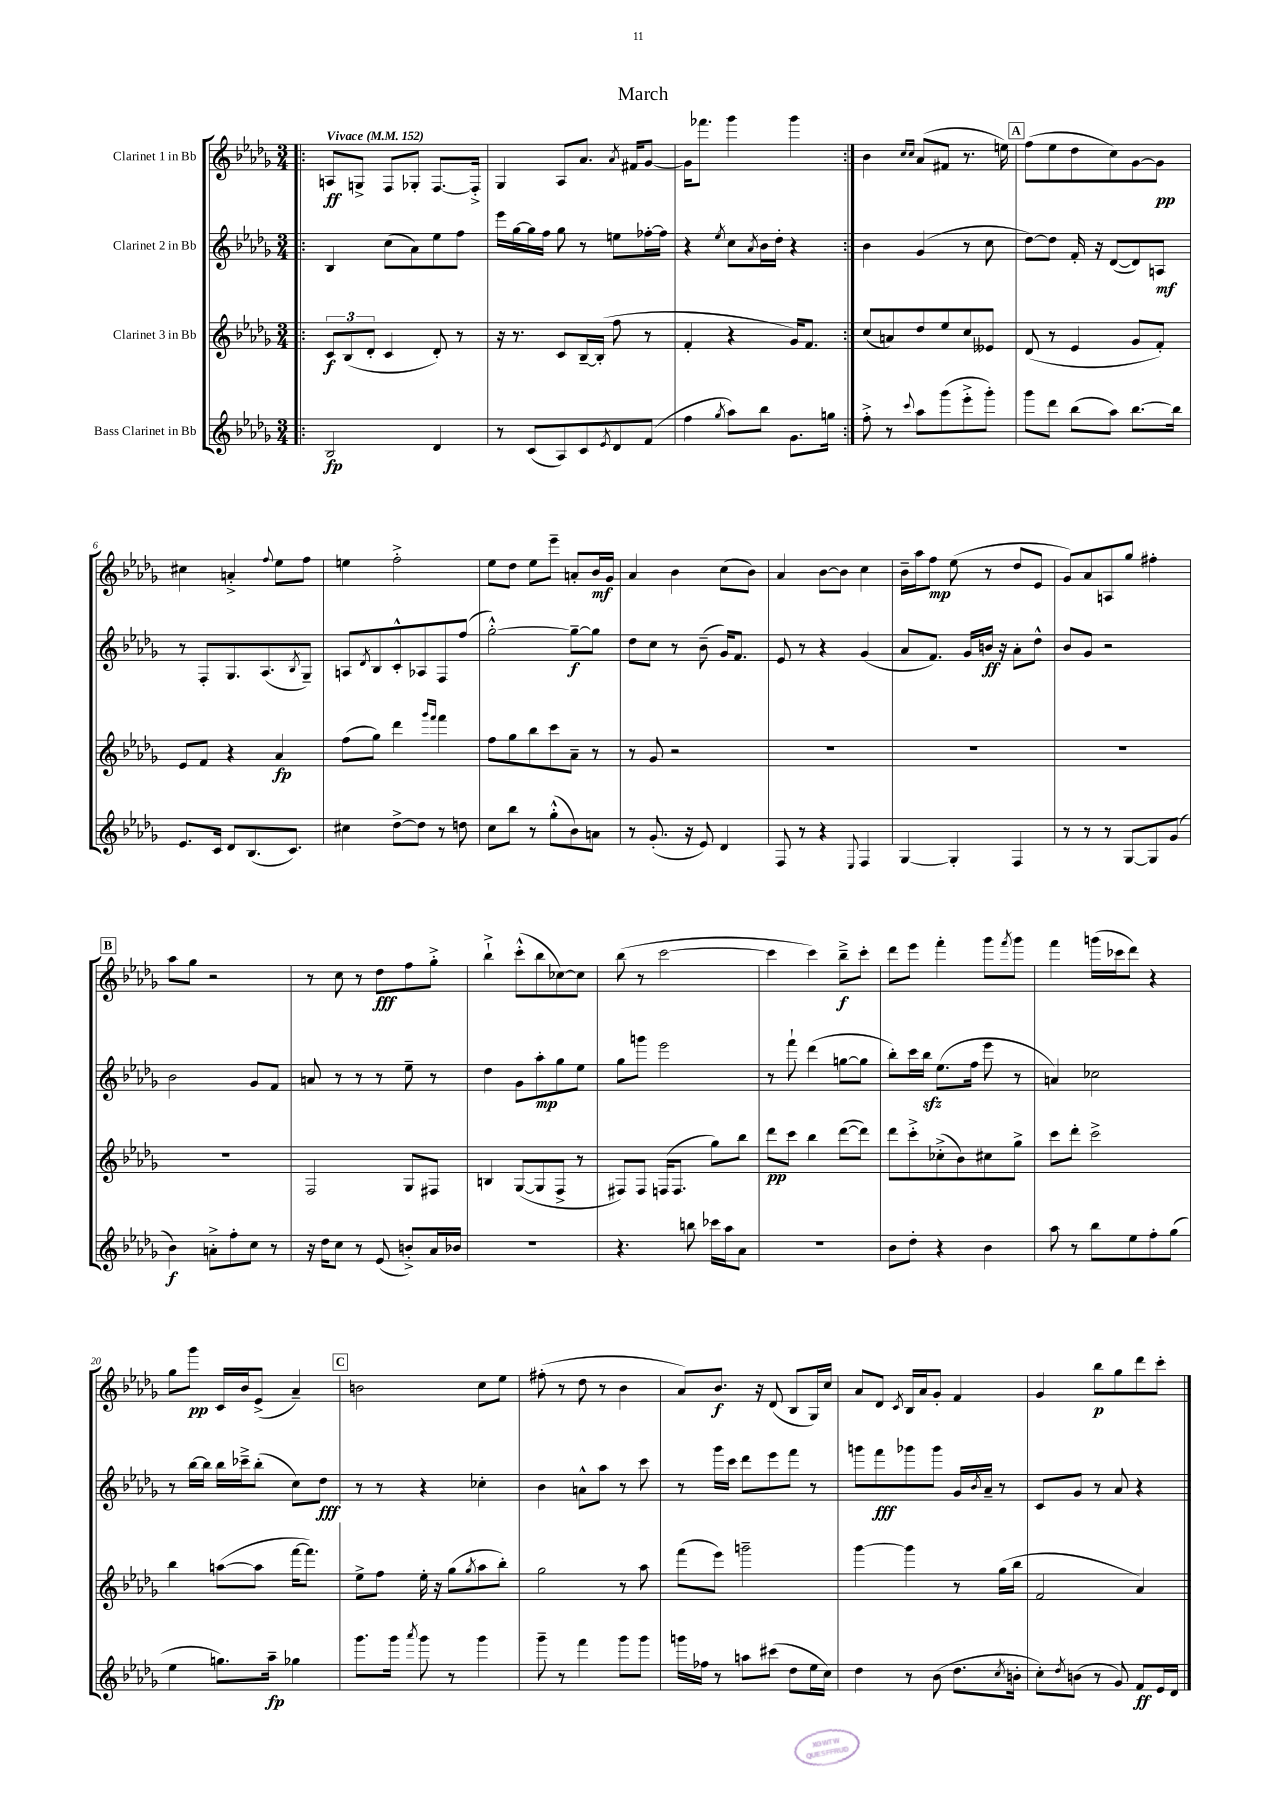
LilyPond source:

\header { title = "March" }
<<
\new StaffGroup <<
\new Staff = "s0" \with { instrumentName = "Clarinet 1 in Bb" } {
    \clef treble \key des \major \numericTimeSignature \time 3/4 \tempo "Vivace" 4 = 152
    \repeat volta 2 { \bar ".|:" a8\ff g8-> f8 ges8-. f8.~ f16-.-> |
    ges4 aes8 aes'8. \acciaccatura { aes'8 } fis'16 ges'8~ |
    ges'16 fes'''8. ges'''4 ges'''4 | }
    bes'4 \grace { c''16 c''16 } aes'8( fis'8 r8. e''16) |
    \mark \markup { \box "A" } f''8( ees''8 des''8 c''8) ges'8~ ges'8\pp |
    cis''4 a'4-.-> \appoggiatura { f''8 } ees''8 f''8 |
    e''4 f''2-.-> |
    ees''8 des''8 ees''8 ees'''8-- a'8-. bes'16\mf ges'16 |
    aes'4 bes'4 c''8( bes'8) |
    aes'4 bes'8~ bes'8 c''4 |
    bes'16-- aes''16 f''8\mp ees''8( r8 des''8 ees'8 |
    ges'8) aes'8 a8 ges''8 fis''4-. |
    \mark \markup { \box "B" } aes''8 ges''8 r2 |
    r8 c''8 r8 des''8\fff f''8 ges''8-.-> |
    bes''4-!-> c'''8-.-^( bes''8 ces''8~) ces''8 |
    bes''8( r8 c'''2~ |
    c'''4 c'''4) bes''8--->\f c'''8-. |
    des'''8 ees'''8 f'''4-. ges'''8 \acciaccatura { f'''8 } ges'''8 |
    f'''4 g'''16( ces'''16 des'''8) r4 |
    ges''8 ges'''8\pp c'16 bes'16 ees'8->( aes'4--) |
    \mark \markup { \box "C" } b'2 c''8 ees''8 |
    fis''8-.( r8 des''8 r8 bes'4 |
    aes'8) bes'8.\f r16 des'8( bes8 ges16) c''16 |
    aes'8 des'8 \acciaccatura { c'8 } bes16 aes'16 ges'8-. f'4 |
    ges'4 bes''8\p ges''8 des'''8 c'''8-. \bar "|." |
}
\new Staff = "s1" \with { instrumentName = "Clarinet 2 in Bb" } {
    \clef treble \key des \major \numericTimeSignature \time 3/4
    \repeat volta 2 { \bar ".|:" bes4 c''8( aes'8) ees''8 f''8 |
    ees'''16 ges''16~ ges''16 f''16 ges''8 r8 e''8 fes''16~-. fes''16 |
    r4 \acciaccatura { ees''8 } c''8 \acciaccatura { aes'8 } bes'16 des''16-. r4 | }
    bes'4 ges'4( r8 c''8 |
    \mark \markup { \box "A" } des''8~) des''8 f'16-. r16 des'8~( des'8) a8\mf |
    r8 f8-. ges8. aes8.( \acciaccatura { bes8 } ges8--) |
    a8 \acciaccatura { des'8 } bes8 c'8-.-^ aes8 f8 f''8( |
    ges''2~-.-^) ges''8~--\f ges''8 |
    des''8 c''8 r8 bes'8--( ges'16) f'8. |
    ees'8 r8 r4 ges'4( |
    aes'8 f'8.) ges'16 b'16\ff r16 aes'8-. des''8-^ |
    bes'8 ges'8 r2 |
    \mark \markup { \box "B" } bes'2 ges'8 f'8 |
    a'8 r8 r8 r8 ees''8-- r8 |
    des''4 ges'8 aes''8-.\mp ges''8 ees''8 |
    ges''8 g'''8 ees'''2 |
    r8 f'''8-! des'''4( g''8~ g''8 |
    bes''8-.) c'''16 bes''16\sfz ees''8.( f''16 ees'''8 r8 |
    a'4) ces''2 |
    r8 bes''16~ bes''16 bes''16 ces'''16---> bes''8-.( c''8) des''8\fff |
    \mark \markup { \box "C" } r8 r8 r4 ces''4-. |
    bes'4 a'8-^ aes''8 r8 c'''8 |
    r8 ges'''16 c'''16 des'''8 ees'''8 f'''8 r8 |
    g'''8 f'''8\fff ges'''8 ges'''8 ges'16 \acciaccatura { bes'8 } aes'16-- r8 |
    c'8 ges'8 r8 aes'8 r4 \bar "|." |
}
\new Staff = "s2" \with { instrumentName = "Clarinet 3 in Bb" } {
    \clef treble \key des \major \numericTimeSignature \time 3/4
    \repeat volta 2 { \bar ".|:" \tuplet 3/2 { c'8\f bes8( des'8-. } c'4 des'8-.) r8 |
    r16 r8. c'8 bes16~-- bes16-.( f''8 r8 |
    f'4-. r4 ges'16) f'8. | }
    c''8( a'8) des''8 ees''8 c''8 eeses'8 |
    \mark \markup { \box "A" } des'8( r8 ees'4 ges'8 f'8-.) |
    ees'8 f'8 r4 aes'4\fp |
    f''8( ges''8) des'''4 \grace { ges'''16 f'''16 } f'''4 |
    f''8 ges''8 bes''8 c'''8 aes'8-- r8 |
    r8 ges'8 r2 |
    R2. |
    R2. |
    R2. |
    \mark \markup { \box "B" } R2. |
    f2 ges8 fis8 |
    b4 ges8~( ges8 f8-> r8 |
    fis8) fis8 f16( f8. ges''8) bes''8 |
    des'''8\pp c'''8 bes''4 des'''8~( des'''8) |
    des'''8 c'''8-.-> ces''8-.->( bes'8) cis''8 ges''8-> |
    c'''8 des'''8-. c'''2-> |
    bes''4 a''8~( a''8 f'''16~ f'''8.) |
    \mark \markup { \box "C" } ees''8-> f''8 ees''16-. r16 ges''8( \acciaccatura { ges''8 } aes''8 bes''8-.) |
    ges''2 r8 aes''8 |
    f'''8( ees'''8) g'''2-- |
    ges'''4~ ges'''4 r8 ges''16( bes''16 |
    f'2 aes'4) \bar "|." |
}
\new Staff = "s3" \with { instrumentName = "Bass Clarinet in Bb" } {
    \clef treble \key des \major \numericTimeSignature \time 3/4
    \repeat volta 2 { \bar ".|:" bes2\fp des'4 |
    r8 c'8( aes8) c'8 \acciaccatura { ees'8 } des'8 f'8( |
    f''4 \acciaccatura { ges''8 } aes''8) bes''8 ges'8. g''16 | }
    f''8-.-> r8 \appoggiatura { c'''8 } aes''8 ges'''8( ees'''8-.-> ges'''8-.) |
    \mark \markup { \box "A" } ges'''8 des'''8 bes''8( aes''8) bes''8.~ bes''16 |
    ees'8. c'16 des'8 bes8.( c'8.) |
    cis''4 des''8~-> des''8 r8 d''8 |
    c''8 bes''8 r8 ges''8-.-^( bes'8) a'8 |
    r8 ges'8.-.( r16 ees'8) des'4 |
    f8 r8 r4 \appoggiatura { ees8 } f4 |
    ges4~ ges4-. f4 |
    r8 r8 r8 ges8~ ges8 ges'8( |
    \mark \markup { \box "B" } bes'4\f) a'8-.-> f''8-. c''8 r8 |
    r16 des''16 c''8 r8 ees'8( b'8-.->) aes'16 bes'16 |
    R2. |
    r4. b''8 ces'''16 aes''16 aes'8 |
    R2. |
    bes'8 des''8-. r4 bes'4 |
    aes''8 r8 bes''8 ees''8 f''8-. ges''8( |
    ees''4 g''8.) aes''16--\fp ges''4 |
    \mark \markup { \box "C" } ges'''8. ges'''16 \acciaccatura { aes'''8 } ges'''8 r8 ges'''4 |
    ges'''8-- r8 f'''4 ges'''8 ges'''8 |
    g'''16 fes''16 r8 a''8 cis'''8( des''8 ees''16 c''16) |
    des''4 r8 bes'8( des''8. \acciaccatura { c''8 } b'16-. |
    c''8-.) \acciaccatura { des''8 } b'8( r8 ges'8) f'8\ff ees'16 des'16 \bar "|." |
}
>>
>>
